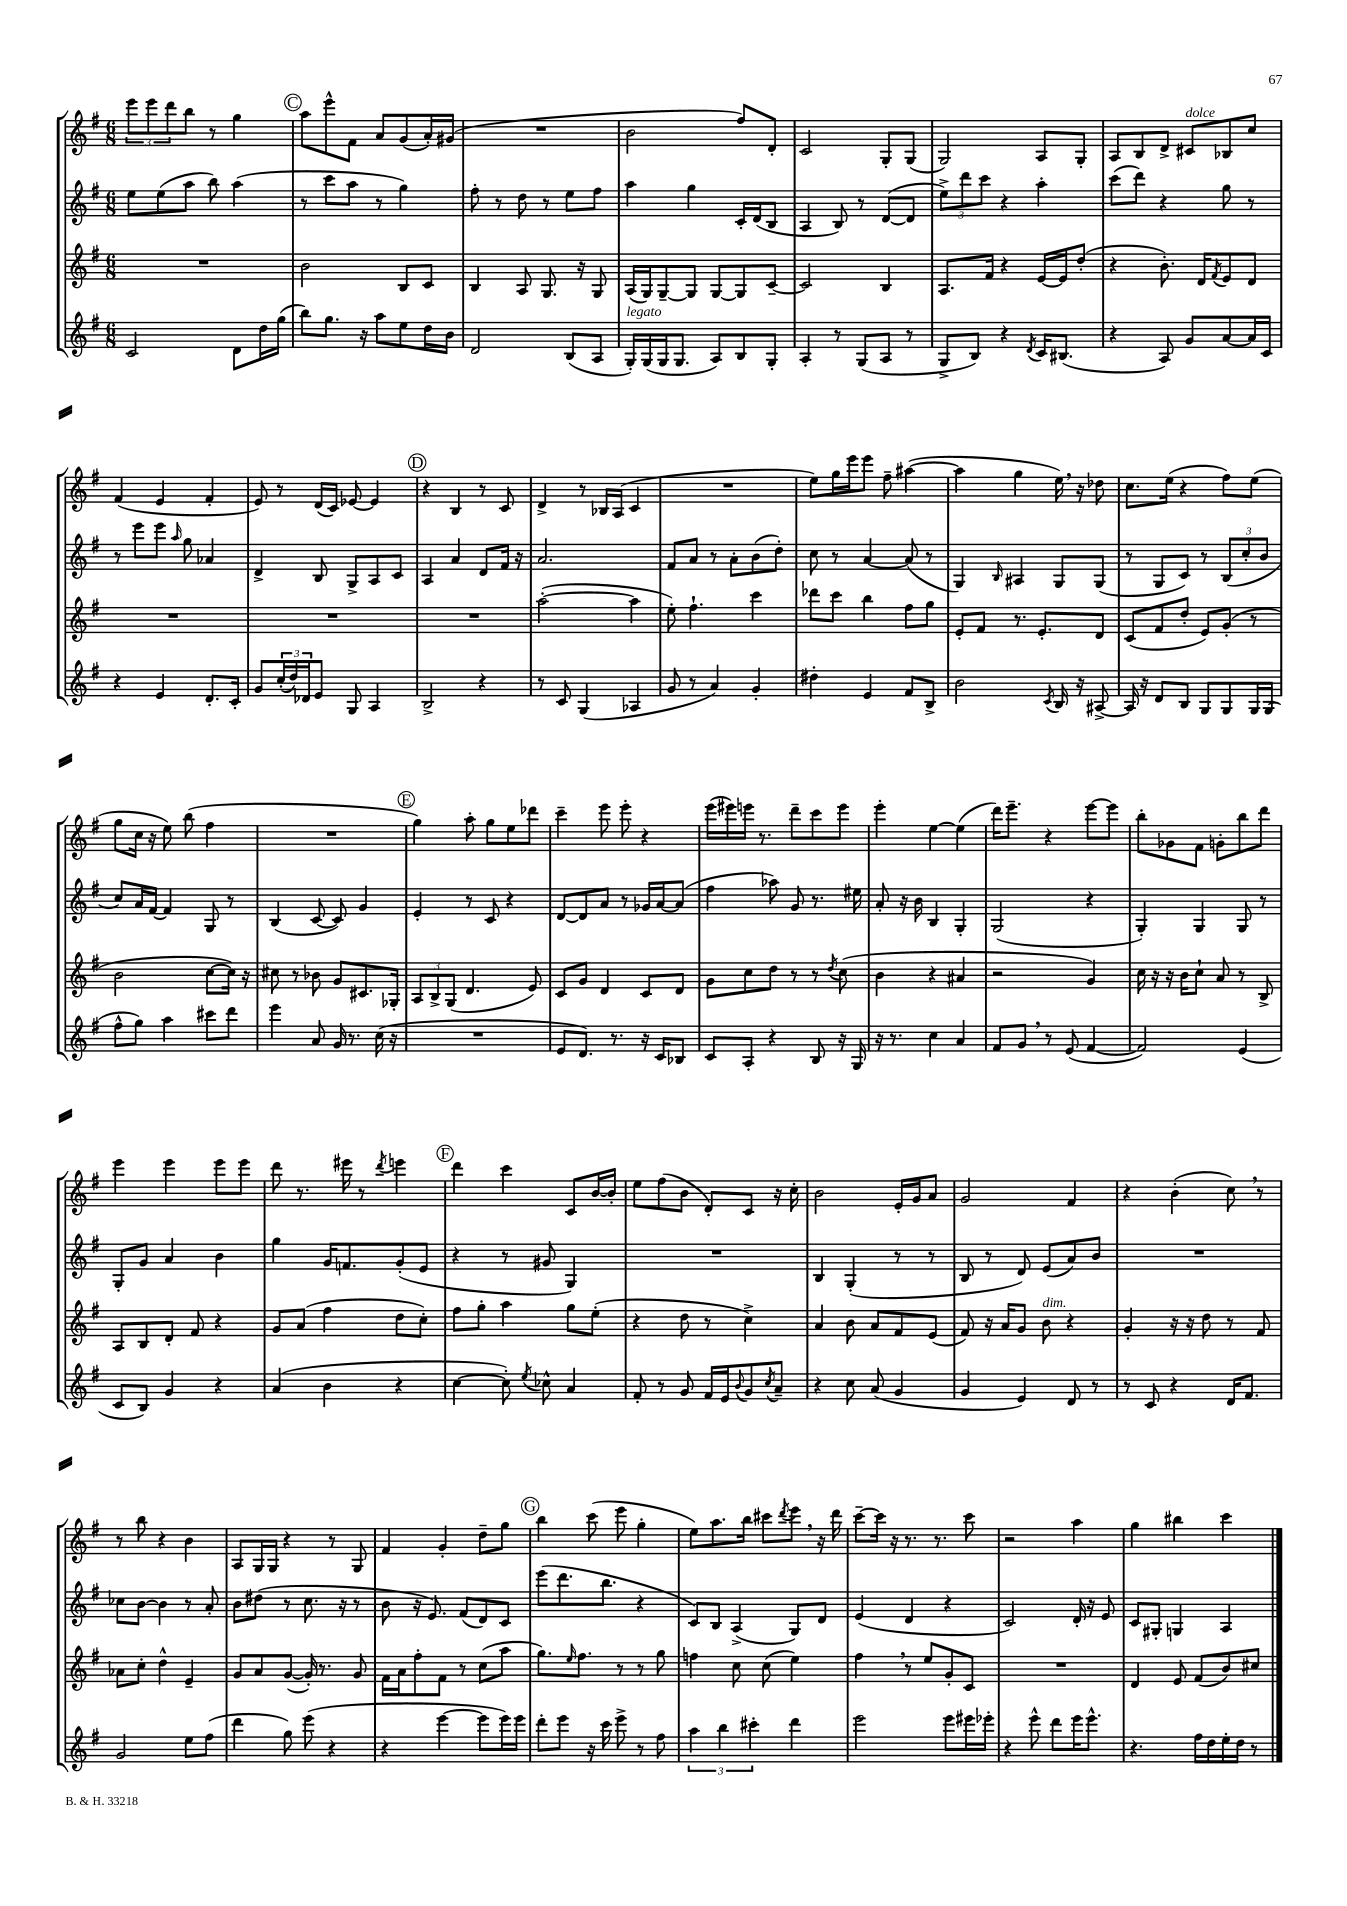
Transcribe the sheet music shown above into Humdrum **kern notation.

**kern	**kern	**kern	**kern
*staff4	*staff3	*staff2	*staff1
*clefG2	*clefG2	*clefG2	*clefG2
*k[f#]	*k[f#]	*k[f#]	*k[f#]
*M6/8	*M6/8	*M6/8	*M6/8
2c	2.r	8ee	12eee
.	.	.	12eee
.	.	(8ee	.
.	.	.	12ddd
.	.	8aa	8bb
.	.	8bb)	8r
8d	.	(4aa	4gg
16dd	.	.	.
(16gg	.	.	.
=	=	=	=
8bb)	2b	8r	8aa
8.gg	.	8ccc	8eee^^
.	.	8aa	8f#
16r	.	.	.
8aa	.	8r	8a
8ee	8B	4gg)	(8g
16dd	8c	.	16a')
16b	.	.	(16g#
=	=	=	=
2d	4B	8ff#'	2.r
.	.	8r	.
.	8A	8dd	.
.	8.G	8r	.
(8B	.	8ee	.
.	16r	.	.
8A	8G	8ff#	.
=	=	=	=
16G')	(16A	4aa	2b
(16G	16G)	.	.
16G	[8G~	.	.
8.G	.	.	.
.	8G]	4gg	.
8A)	[8G	.	.
8B	8G]	16c'	8ff#)
.	.	(16d	.
8G'	[8c~	8B	8d'
=	=	=	=
4A'	2c]	4A	2c
8r	.	8B)	.
(8G	.	8r	.
8A	4B	([8d	8G'
8r	.	8d]	(8G
=	=	=	=
8G^	8.A	12ee^)	2G)
.	.	12ddd	.
8B)	.	.	.
.	.	12ccc	.
.	16f#	.	.
4r	4r	4r	.
8qd	.	.	.
16c	[16e	4aa'	8A
(8.B#	16e]	.	.
.	(8dd'	.	8G'
=	=	=	=
4r	4r	(8ccc	8A
.	.	8ddd)	8B
8A)	8.b')	4r	8d^
8g	.	.	8c#
.	16d	.	.
.	8qf#	.	.
[8a	8e	8gg	8B-
16a]	8d	8r	8cc
16c	.	.	.
=	=	=	=
4r	2.r	8r	(4f#
.	.	8eee	.
4e	.	8eee	4e
.	.	16qqaa	.
.	.	8gg	.
8.d'	.	4a-	4f#'
16c'	.	.	.
=	=	=	=
8g	2.r	4d^	8e)
(24cc'	.	.	8r
24dd)	.	.	.
24d-	.	.	.
8e	.	8B	(16d
.	.	.	16c)
8G	.	8G^	[8e-
4A	.	8A	4e-]
.	.	8c	.
=	=	=	=
2B^	2.r	4A	4r
.	.	4a	4B
4r	.	8d	8r
.	.	16f#	8c
.	.	16r	.
=	=	=	=
8r	([2aa'	2.a	4d^
8c	.	.	.
(4G	.	.	8r
.	.	.	16B-
.	.	.	(16A
4A-	4aa]	.	4c
=	=	=	=
8g	8ee')	8f#	2.r
8r	4.ff#`	8a	.
4a)	.	8r	.
.	.	8a'	.
4g'	4ccc	(8b	.
.	.	8dd')	.
=	=	=	=
4dd#'	8ddd-	8cc	8ee)
.	8ccc	8r	16gg
.	.	.	16eee
4e	4bb	[4a	8eee
.	.	.	8ff#~
8f#	8ff#	(8a]	([4aa#
8B^	8gg	8r	.
=	=	=	=
2b	8e'	4G)	4aa#]
.	8f#	.	.
.	.	16qqB	.
.	8.r	4A#	4gg
.	8.e'	.	.
8qc	.	.	.
16B	.	8G	16ee)
16r	.	.	16r
[8A#^	8d	(8G	8dd-
=	=	=	=
16A#]	(8c	8r	8.cc
16r	.	.	.
8d	8f#	8G	.
.	.	.	(16ee
8B	8dd'	8c)	4r
8G	8e)	8r	.
8G	(8g'	(12B	8ff#)
.	.	12cc'	.
16G	8r	.	(8ee
.	.	12b	.
(16G	.	.	.
=	=	=	=
8ff#^^	2b	8cc)	8gg
8gg)	.	16a	16cc
.	.	[16f#	16r
4aa	.	4f#]	8ee)
.	.	.	(8bb
8ccc#	[8cc	8G	4ff#
8ddd	16cc])	8r	.
.	16r	.	.
=	=	=	=
4eee	8cc#	(4B	2.r
.	8r	.	.
8a	8b-	[8c	.
16g	8g	8c])	.
8.r	.	.	.
.	8.c#	4g	.
(16cc	.	.	.
16r	16G-'	.	.
=	=	=	=
2.r	12A	4e'	4gg)
.	12B^	.	.
.	(12G	.	.
.	4.d	8r	8aa'
.	.	8c	8gg
.	.	4r	8ee
.	8e)	.	8ddd-
=	=	=	=
8e	8c	[8d	4ccc~
8.d)	8g	8d]	.
.	4d	8a	8eee
8.r	.	.	.
.	.	8r	8eee'
16r	8c	16g-	4r
16c	.	[16a	.
8B-	8d	(8a]	.
=	=	=	=
8c	8g	4ff#	(16eee
.	.	.	16eee#)
8A'	8cc	.	16eee
.	.	.	8.r
4r	8dd	8aa-)	.
.	8r	8g	8ddd~
8B	8r	8.r	8ccc
.	8qdd	.	.
16r	(8cc	.	8eee
16G	.	16ee#	.
=	=	=	=
16r	4b	8a'	4eee'
8.r	.	.	.
.	.	16r	.
.	.	16b	.
4cc	4r	4B	[4ee
4a	4a#	4G'	(4ee]
=	=	=	=
8f#	2r	(2G	16ddd)
.	.	.	8.eee~
8g	.	.	.
8r	.	.	4r
(8e	.	.	.
[4f#	4g)	4r	[8eee
.	.	.	8eee]
=	=	=	=
2f#])	16cc	4G')	8bb'
.	16r	.	.
.	16r	.	8g-
.	16b	.	.
.	8cc`	4G	8f#
.	8a	.	8g'
(4e	8r	8G	8bb
.	8B^	8r	8ddd
=	=	=	=
8c	8A	8G'	4eee
8B)	8B	8g	.
4g	8d'	4a	4eee
.	8f#	.	.
4r	4r	4b	8eee
.	.	.	8eee
=	=	=	=
(4a	8g	4gg	8ddd
.	(8a	.	8.r
4b	4ff#	16g	.
.	.	8.f	16eee#
.	.	.	8r
.	.	.	8qddd
4r	8dd	(8g'	4eee
.	8cc')	8e	.
=	=	=	=
[4cc	8ff#	4r	4ddd
.	8gg'	.	.
8cc'])	4aa	8r	4ccc
8qee	.	.	.
8cc-^^	.	8g#	.
4a	8gg	4G)	8c
.	(8ee'	.	[16b
.	.	.	16b']
=	=	=	=
8f#'	4r	2.r	8ee
8r	.	.	(8ff#
8g	8dd	.	8b
16f#	8r	.	8d')
16e	.	.	.
8qqb	.	.	.
8g	4cc^)	.	8c
8qcc	.	.	.
8a~	.	.	16r
.	.	.	16cc'
=	=	=	=
4r	4a	4B	2b
8cc	8b	(4G'	.
(8a	8a	.	.
4g	8f#	8r	16e'
.	.	.	16g
.	(8e	8r	8a
=	=	=	=
4g	8f#)	8B	2g
.	16r	8r	.
.	16a	.	.
4e)	8g	8d)	.
.	8b	(8e	.
8d	4r	8a)	4f#
8r	.	8b	.
=	=	=	=
8r	4g'	2.r	4r
8c	.	.	.
4r	16r	.	(4b'
.	16r	.	.
.	8dd	.	.
16d	8r	.	8cc)
8.f#	.	.	.
.	8f#	.	8r
=	=	=	=
2g	8a-	8cc-	8r
.	8cc'	[8b	8bb
.	4dd^^	4b]	4r
8ee	4e~	8r	4b
(8ff#	.	8a'	.
=	=	=	=
4ddd	8g	8b	8A
.	8a	(8dd#	16G
.	.	.	16G
8gg)	([8g	8r	4r
(8eee	16g'])	8.cc	.
.	8.r	.	.
4r	.	.	8r
.	.	16r	.
.	8g	8r	8G
=	=	=	=
4r	16f#	8b	4f#
.	16a	.	.
.	8ff#'	16r	.
.	.	8.e)	.
[4eee	8f#	.	4g'
.	8r	(8f#	.
8eee]	(8cc	8d)	8dd~
16eee)	8aa	8c	8gg
16eee	.	.	.
=	=	=	=
8ddd'	8.gg)	(8eee	4bb
8eee	.	8.ddd	.
.	16qqee	.	.
.	8.ff#	.	.
16r	.	.	(8ccc
16ccc	.	8.bb	.
8eee^	8r	.	8eee
8r	8r	4r	4gg'
8ff#	8gg	.	.
=	=	=	=
6aa	4ff	8c)	8ee)
.	.	8B	8.aa
6bb	.	.	.
.	8cc	(4A^	.
.	.	.	16bb
6ccc#'	.	.	.
.	(8cc	.	8ccc#
.	.	.	8qddd
4ddd	4ee)	8G)	8eee
.	.	8d	16r
.	.	.	16ddd
=	=	=	=
2eee	4ff#	(4e	[8ccc~
.	.	.	16ccc]
.	.	.	16r
.	8r	4d	8.r
.	8ee	.	.
.	.	.	8.r
8eee	8g'	4r	.
16eee#	8c	.	8ccc
16eee-'	.	.	.
=	=	=	=
4r	2.r	2c)	2r
8eee^^	.	.	.
8ddd	.	.	.
16eee	.	16d'	4aa
8.eee^^	.	16r	.
.	.	8e	.
=	=	=	=
4.r	4d	8c	4gg
.	.	8G#'	.
.	8e	4G	4bb#
16ff#	(8f#	.	.
16dd	.	.	.
16ee'	8b)	4A	4ccc
16dd	.	.	.
8r	8cc#	.	.
==	==	==	==
*-	*-	*-	*-
